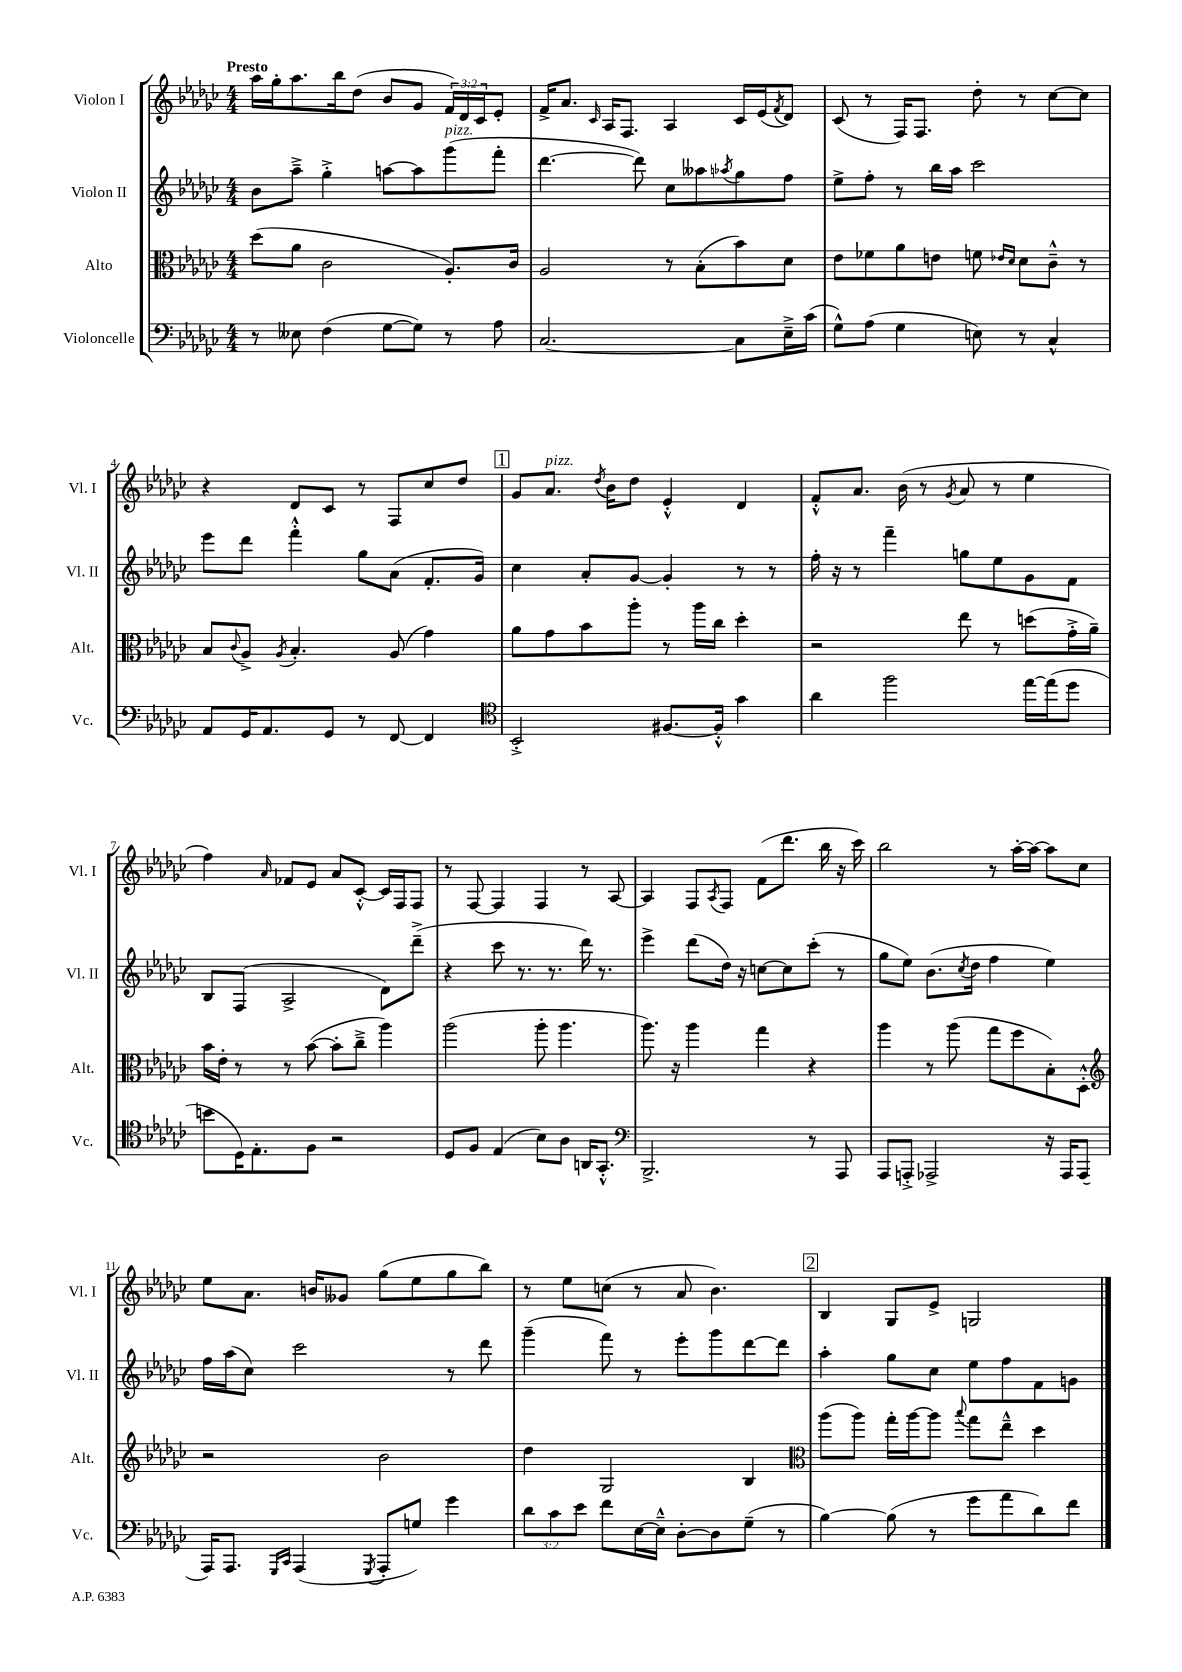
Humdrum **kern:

**kern	**kern	**kern	**kern
*staff4	*staff3	*staff2	*staff1
*clefF4	*clefC3	*clefG2	*clefG2
*k[b-e-a-d-g-c-]	*k[b-e-a-d-g-c-]	*k[b-e-a-d-g-c-]	*k[b-e-a-d-g-c-]
*M4/4	*M4/4	*M4/4	*M4/4
8r	(8dd-\L	8b-\L	16aa-\LL
.	.	.	16gg-'\J
8E--\	8a-\J	8aa-~^\J	8.aa-\
(4F\	2c-\	4gg-'^\	.
.	.	.	16bb-\k
.	.	.	(8dd-\J
[8G-\L	.	[8aa\L	8b-/L
8G-\]J)	.	8aa\]	8g-/J
8r	8.A-'/L)	(8ggg-\	24f/LL)
.	.	.	24d-/
.	.	.	24c-/J
8A-\	.	8fff'\J	8e-'/J
.	16c-/Jk	.	.
=	=	=	=
[2.C-/	2A-/	[4.ddd-\	16f^/LK
.	.	.	8.a-/J
.	.	.	16qqc-/
.	.	.	16A-/LK
.	.	.	8.F/J
.	.	8ddd-\])	.
.	8r	8cc-\L	4A-/
.	(8B-'\L	8aa--\	.
.	.	8qaa-/	.
8C-\]L	8b-\)	8gg-\	16c-/LL
.	.	.	(16e-/J
.	.	.	8qf/
16E-~^\L	8d-\J	8ff\J	8d-/J)
(16c-\JJ	.	.	.
=	=	=	=
8G-^^\L)	8e-\L	8ee-^\L	(8c-/
(8A-\J	8f-\	8ff'\J	8r
4G-\	8a-\	8r	16F/LK)
.	.	.	8.F/J
.	8e\J	16bb-\LL	.
.	.	16aa-\JJ	.
8E\)	8f\	2ccc-\	8dd-'\
.	16qqe-/LL	.	.
.	16qqd-/JJ	.	.
8r	8d-\L	.	8r
4C-^^/	8c-~^^\J	.	[8cc-\L
.	8r	.	8cc-\]J
=	=	=	=
8AA-/L	8B-/L	8eee-\L	4r
.	8qqc-/	.	.
16GG-/K	8A-^/J	8ddd-\J	.
8.AA-/	.	.	.
.	8qA-/	.	.
.	4.B-'/	4fff'^^\	8d-/L
8GG-/J	.	.	8c-/J
8r	.	8gg-\L	8r
[8FF/	(8A-/	(8a-\J	8F/L
4FF/]	4g-\)	8.f'/L	8cc-/
.	.	.	8dd-/J
.	.	16g-/Jk)	.
=	=	=	=
*clefC4	*	*	*
2BB-'^/	8a-\L	4cc-\	8g-/L
.	8g-\	.	8.a-/J
.	8b-\	8a-'/L	.
.	.	.	8qdd-/
.	.	.	16b-\LK
.	8aa-'\J	[8g-/J	8dd-\J
[8.F#/L	8r	4g-'/]	4e-'^^/
.	16aa-\LL	.	.
16F#'^^/]Jk	16cc-\JJ	.	.
4g-\	4dd-'\	8r	4d-/
.	.	8r	.
=	=	=	=
4a-\	2r	16ff'\	8f'^^/L
.	.	16r	.
.	.	8r	8.a-/J
2ff\	.	4fff~\	.
.	.	.	(16b-\
.	.	.	8r
.	.	.	8qg-/
.	8ee-\	8gg\L	8a-/
.	8r	8ee-\	8r
[16ee-\LL	(8dd\L	8g-\	4ee-\
(16ee-\]J	.	.	.
8dd-\J	16g-'^\L	8f\J	.
.	16a-~\JJ)	.	.
=	=	=	=
8b\L	16b-\LL	8B-/L	4ff\)
.	16e-'\JJ	.	.
16D-\K)	8r	(8F/J	.
8.E-'\	.	.	.
.	.	.	16qqa-/
.	8r	2A-^/	8f-/L
8F\J	([8b-\	.	8e-/J
2r	8b-'\]L	.	8a-/L
.	8cc-~^\J	.	[8c-'^^/J
.	4aa-\)	8d-\L)	16c-/]LL
.	.	.	16F/J
.	.	(8ddd-~^\J	8F/J
=	=	=	=
8D-/L	(2aa-\	4r	8r
8F/J	.	.	[8F/
(4E-/	.	8ccc-\	4F/]
.	.	8.r	.
8B-\L)	8aa-'\	.	4F/
.	.	8.r	.
8A-\J	4.aa-\	.	.
16AA/LK	.	16ddd-\)	8r
8.GG-'^^/J	.	8.r	.
.	.	.	[8A-/
=	=	=	=
*clefF4	*	*	*
2.BBB-^/	8.aa-\)	4eee-^\	4A-/]
.	16r	.	.
.	4aa-\	(8ddd-\L	8F/L
.	.	.	8qA-/
.	.	16dd-\Jk)	8F/J
.	.	16r	.
.	4gg-\	[8cc\L	(8f\L
.	.	8cc\]	8.ddd-\J
8r	4r	(8ccc-'\J	.
.	.	.	16bb-\
8AAA-/	.	8r	16r
.	.	.	16ccc-\)
=	=	=	=
8AAA-/L	4aa-\	8gg-\L	2bb-\
8AAA'^/J	.	8ee-\J)	.
2AAA-^/	8r	(8.b-\L	.
.	(8aa-\	.	.
.	.	8qcc-/	.
.	.	16dd-\Jk	.
.	8gg-\L	4ff\	8r
.	8ff\	.	[16aa-'\LL
.	.	.	16aa-\_JJ
16r	8B-'\)	4ee-\)	8aa-\]L
16AAA-/LK	.	.	.
(8AAA-/J	8D-'^^\J	.	8cc-\J
=	=	=	=
*	*clefG2	*	*
16AAA-/LK)	2r	16ff\LL	8ee-\L
8.AAA-/J	.	(16aa-\J	.
.	.	8cc-\J)	8.a-\J
16qqGGG-/LL	.	.	.
16qqCC-/JJ	.	.	.
(4AAA-/	.	2ccc-\	.
.	.	.	16b/LK
.	.	.	8g--/J
8qGGG-/	.	.	.
8AAA-'/L	2b-\	.	(8gg-\L
8G/J)	.	.	8ee-\
4g-\	.	8r	8gg-\
.	.	8ddd-\	8bb-\J)
=	=	=	=
12d-\L	4dd-\	(4ggg-~\	8r
12c-\	.	.	.
.	.	.	8ee-\L
12e-\J	.	.	.
8f\L	2G-/	8fff\)	(8cc\J
[16E-\L	.	8r	8r
16E-~^^\]JJ	.	.	.
[8D-'\L	.	8eee-'\L	8a-/
8D-\]	.	8ggg-\	4.b-\)
(8G-~\J	4B-/	[8ddd-\	.
8r	.	8ddd-\]J	.
=	=	=	=
*	*clefC3	*	*
[4B-\)	(8aa-\L	4aa-'\	4B-/
.	8aa-\J)	.	.
(8B-\]	16gg-'\LL	8gg-\L	8G-/L
.	[16aa-\J	.	.
8r	8aa-\]J	8cc-\J	8e-^/J
.	8qqbb-/	.	.
8g-\L	8gg-\L	8ee-\L	2G/
8a-\	8ee-~^^\J	8ff\	.
8d-\)	4dd-\	8f\	.
8f\J	.	8g\J	.
==	==	==	==
*-	*-	*-	*-
